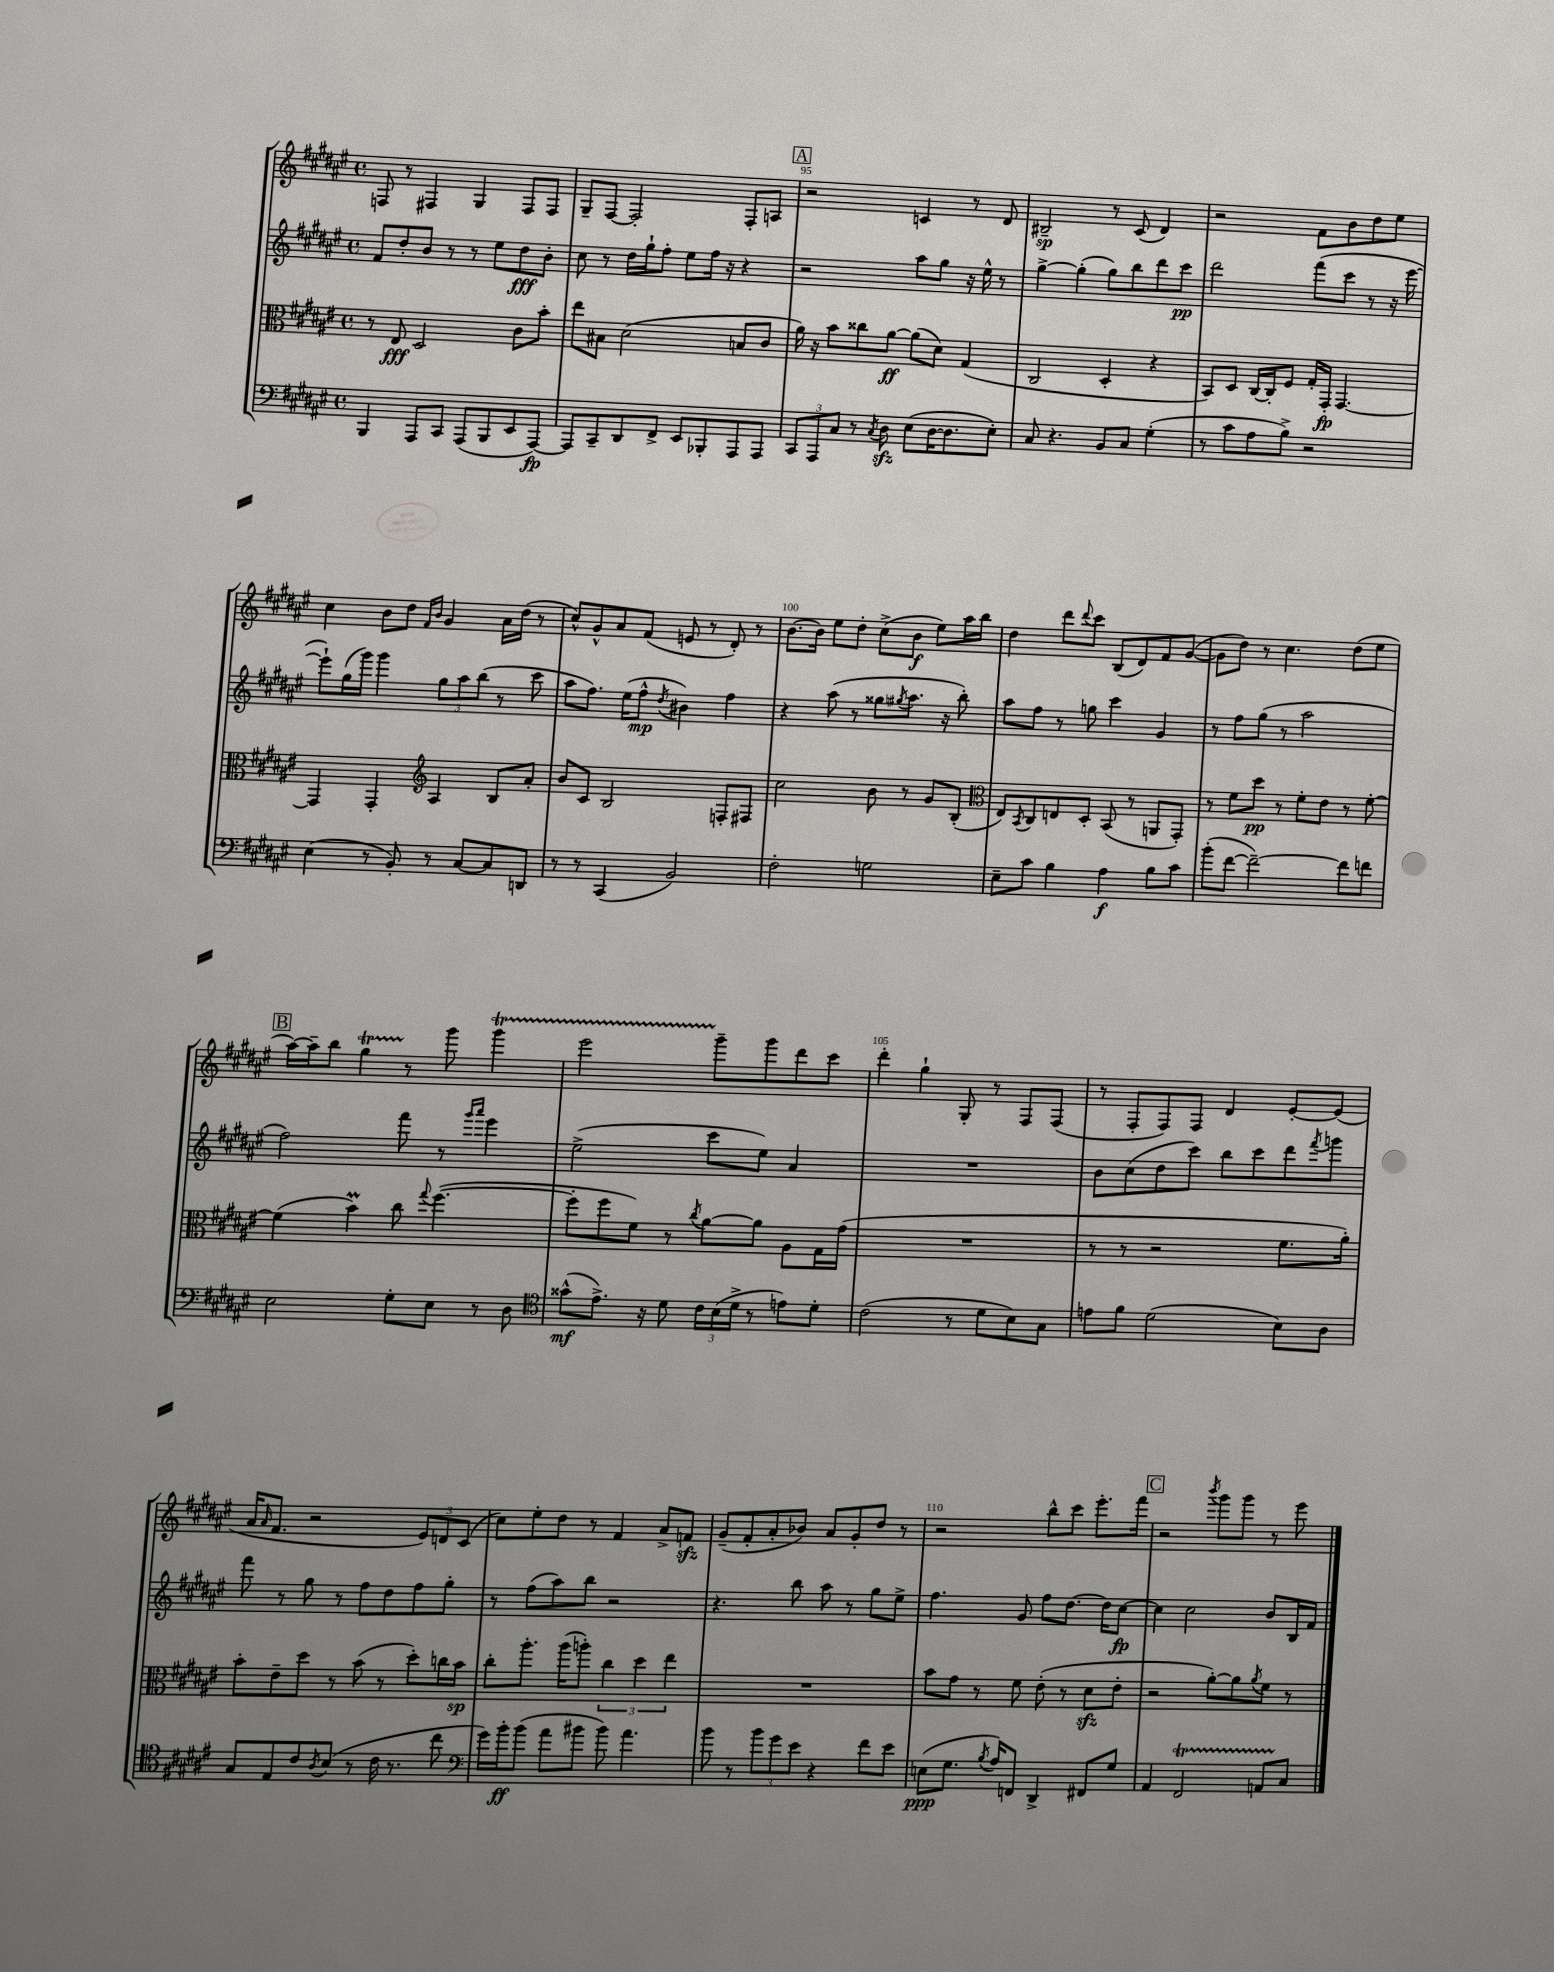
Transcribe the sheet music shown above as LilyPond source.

<<
\new StaffGroup <<
\new Staff = "s0" {
    \clef treble \key fis \major \defaultTimeSignature \time 4/4
    f8 r8 fis4 gis4 fis8 fis8 |
    gis8-- fis8~ fis2-. fis8-. a8 |
    \mark \markup { \box "A" } r2 c'4 r8 dis'8 |
    bis2--\sp r8 cis'8( dis'4) |
    r2 fis'8 b'8 dis''8 eis''8 |
    cis''4 b'8 dis''8 \grace { fis'16 b'16 } gis'4 ais'16 dis''16( r8 |
    cis''8-^) gis'8-^ ais'8 fis'8( e'8 r8 dis'8-.) r8 |
    b'8.~ b'16 eis''8 dis''8-. cis''8->( b'8\f eis''8) ais''16 b''16 |
    dis''4 dis'''8 \appoggiatura { dis'''8 } cis'''8 b8( dis'8) fis'8 gis'8~( |
    gis'8 dis''8) r8 cis''4. dis''8( eis''8 |
    \mark \markup { \box "B" } ais''16~) ais''16-- b''8 gis''4\startTrillSpan r8\stopTrillSpan gis'''8 gis'''4\startTrillSpan |
    eis'''2 gis'''8--\stopTrillSpan gis'''8 dis'''8 cis'''8 |
    dis'''4-. gis''4-! gis8-. r8 fis8 fis8( |
    r8 fis8-. fis8) fis8 dis'4 eis'8~-. eis'8( |
    ais'16 \grace { ais'16 } fis'8. r2 \tuplet 3/2 { eis'8) d'8 cis'8( } |
    cis''8) eis''8-. dis''8 r8 fis'4 ais'8-> f'8\sfz |
    gis'8--( fis'8-. ais'8-. bes'8) ais'8 gis'8-. dis''8 r8 |
    r2 b''8-^ cis'''8 eis'''8.-. fis'''16 |
    \mark \markup { \box "C" } r2 \acciaccatura { b'''8 } gis'''8 gis'''8 r8 eis'''8 \bar "|." |
}
\new Staff = "s1" {
    \clef treble \key fis \major \defaultTimeSignature \time 4/4
    fis'8 dis''8-. b'8 r8 r8 eis''8 dis''8\fff b'8-. |
    cis''8 r8 dis''16 gis''16-! fis''8-. eis''8 fis''16 r16 r4 |
    \mark \markup { \box "A" } r2 ais''8 gis''8 r16 eis''16-^ r8 |
    gis''4~-> gis''4-.( gis''8) b''8 dis'''8 cis'''8\pp |
    dis'''2 fis'''8( cis'''8 r8 r16 eis'''16~ |
    eis'''8-!) gis''16( gis'''16) gis'''4 \tuplet 3/2 { gis''8 ais''8 b''8( } r8 cis'''8 |
    ais''8 fis''8.) eis''16( fis''8-^\mp \acciaccatura { dis''8 } bis'4) fis''4 |
    r4 ais''8( r8 gisis''8 \acciaccatura { gis''8 } ais''8. r16 b''8-.) |
    ais''8 fis''8 r8 g''8 cis'''4 gis'4 |
    r8 fis''8 gis''8( r8 ais''2 |
    \mark \markup { \box "B" } fis''2) fis'''8 r8 \grace { gis'''16 ais'''16 } eis'''4 |
    eis''2->( cis'''8 eis''8) ais'4 |
    R1 |
    b'8 cis''8( dis''8 cis'''8) b''8 cis'''8 dis'''8 \acciaccatura { fis'''8 } g'''8 |
    fis'''8 r8 gis''8 r8 fis''8 dis''8 fis''8 gis''8-. |
    r8 fis''8( ais''8) b''8 r2 |
    r4. b''8 ais''8 r8 gis''8 eis''8-> |
    fis''4. gis'8 fis''8 dis''8.~ dis''16 cis''8~\fp |
    \mark \markup { \box "C" } cis''4 cis''2 b'8 b16 fis'16 \bar "|." |
}
\new Staff = "s2" {
    \clef alto \key fis \major \defaultTimeSignature \time 4/4
    r8 eis8\fff dis2 cis'8 b'8-. |
    eis''8 bis8 dis'2( b8 cis'8 |
    \mark \markup { \box "A" } ais'16) r16 b'8 cisis''8 ais'8~\ff ais'8( dis'8) gis4( |
    cis2 dis4-. r4 |
    b,8) dis8 cis16~ cis16-. fis8 gis16-. gis,16-.\fp gis,4.~ |
    gis,4 gis,4-. \clef treble ais4 b8 ais'8-. |
    b'8 cis'8 b2 f8-. fis8 |
    cis''2 b'8 r8 gis'8 b8-.( |
    \clef alto eis8) \acciaccatura { b,8 } cis8 e8 dis8-. b,8( r8 a,8 gis,8-.) |
    r8 fis'8 dis''8\pp r8 fis'8-. eis'8 r8 fis'8~-. |
    \mark \markup { \box "B" } fis'4( b'4\prall) cis''8 \appoggiatura { gis''8 } fis''4.~( |
    fis''8-. fis''8 fis'8) r8 \acciaccatura { cis''8 } ais'8~ ais'8 ais8 gis16 gis'16( |
    R1 |
    r8 r8 r2 fis'8. ais'16-.) |
    b'8-. eis'8-- dis''8 r8 b'8( r8 dis''8-.) c''16 b'16\sp |
    cis''8-. ais''8.-. ais''16( a''8-.) \tuplet 3/2 { cis''4 dis''4 eis''4 } |
    R1 |
    b'8 gis'8 r8 fis'8 eis'8-.( r8 dis'8\sfz eis'8-. |
    \mark \markup { \box "C" } r2 ais'8~-.) ais'8 \acciaccatura { ais'8 } fis'8 r8 \bar "|." |
}
\new Staff = "s3" {
    \clef bass \key fis \major \defaultTimeSignature \time 4/4
    b,,4 ais,,8 cis,8 ais,,8( b,,8 eis,8 ais,,8~\fp) |
    ais,,8 cis,8-- dis,8 fis,8-> eis,8 bes,,8-. ais,,8 ais,,8 |
    \mark \markup { \box "A" } \tuplet 3/2 { cis,8 ais,,8 cis8 } r8 \acciaccatura { cis8 } dis8\sfz eis8( dis16~ dis8. eis8-.) |
    cis8 r4. b,8 cis8 gis4-.( |
    r8 cis'8 ais8 b8->) r2 |
    eis4( r8 b,8-.) r8 cis8~ cis8 d,8 |
    r8 r8 cis,4( b,2) |
    fis2-. g2 |
    eis8-- cis'8 b4 ais4\f b8 cis'8 |
    b'8-.( fis'8~ fis'2~--) fis'8 f'8 |
    \mark \markup { \box "B" } eis2 gis8-. eis8 r8 dis8 |
    \clef tenor gisis'8-^\mf( eis'8.->) r16 dis'8 \tuplet 3/2 { cis'16 b16( dis'16-> } r8 e'8) dis'8-. |
    cis'2( r8 dis'8 b8) gis8 |
    e'8 fis'8 dis'2( b8) ais8 |
    gis8 eis8 cis'8 \acciaccatura { ais8 } b8( r8 cis'16 r8. cis''8 |
    \clef bass gis'16) b'16-.\ff b'8( ais'8 bis'8 bis'8) ais'4. |
    b'8 r8 \tuplet 3/2 { b'8 gis'8 eis'8 } r4 fis'8 eis'8 |
    e8\ppp( gis8. \acciaccatura { b8 } ais16) f,8 dis,4-> fis,8 gis8 |
    \mark \markup { \box "C" } ais,4 fis,2\startTrillSpan a,8 cis8\stopTrillSpan \bar "|." |
}
>>
>>
\layout { \context { \Score currentBarNumber = #93 \override BarNumber.break-visibility = ##(#f #t #t) barNumberVisibility = #(every-nth-bar-number-visible 5) } }
